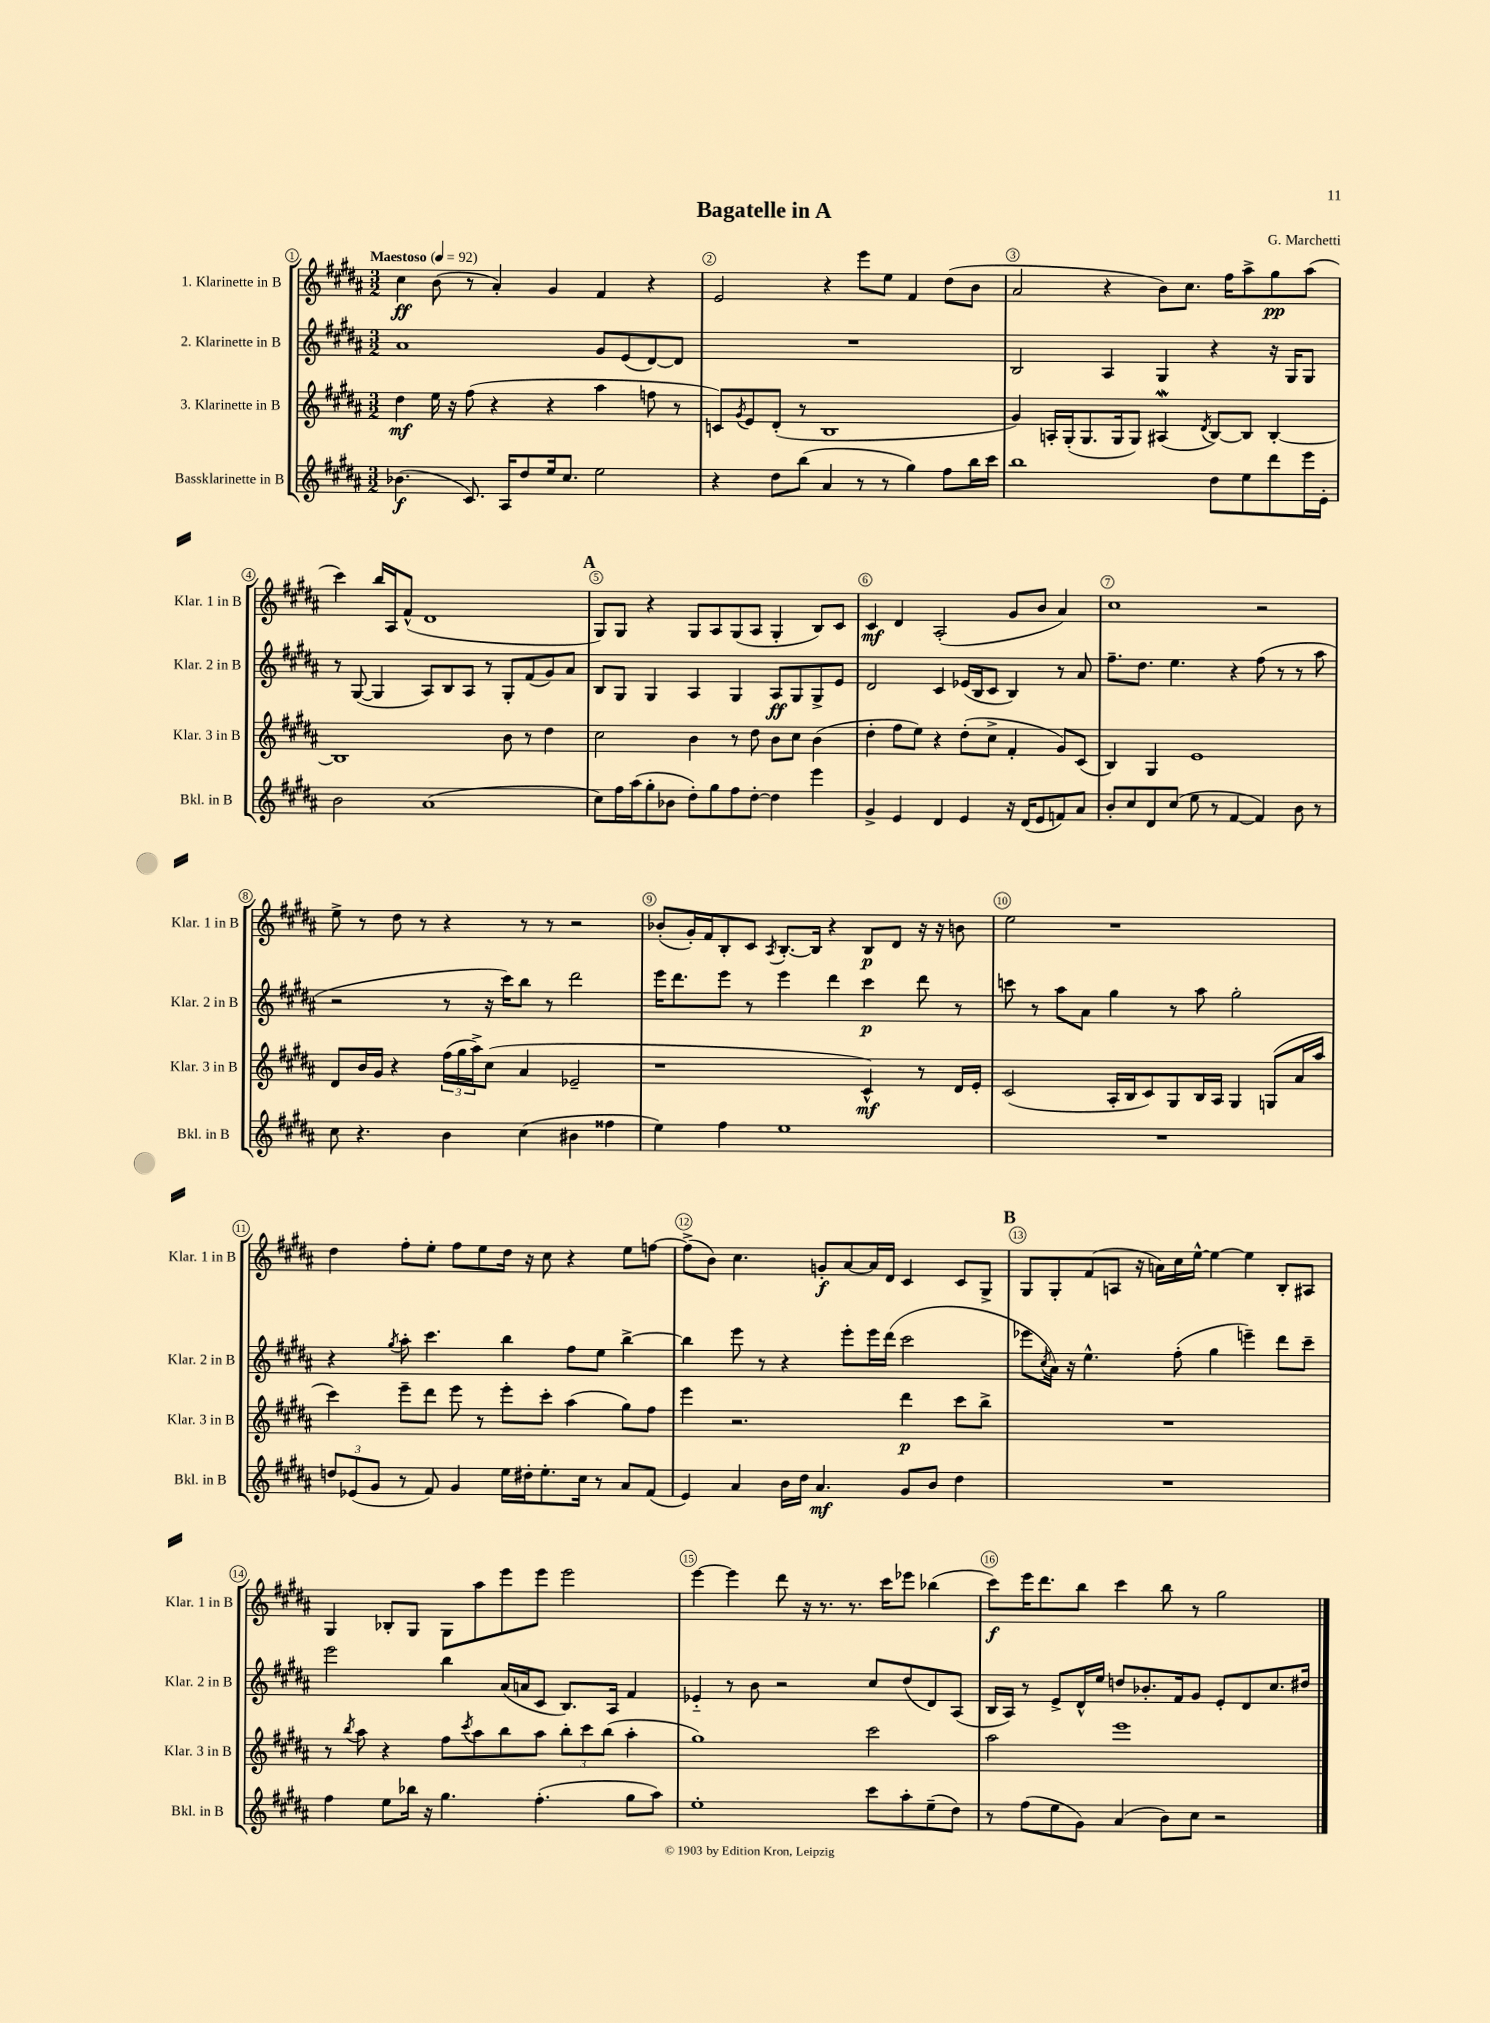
\header { title = "Bagatelle in A" composer = "G. Marchetti" }
<<
\new StaffGroup <<
\new Staff = "s0" \with { instrumentName = "1. Klarinette in B" shortInstrumentName = "Klar. 1 in B" } {
    \clef treble \key b \major \numericTimeSignature \time 3/2 \tempo "Maestoso" 4 = 92
    cis''4\ff b'8( r8 ais'4-.) gis'4 fis'4 r4 |
    e'2 r4 e'''8 e''8 fis'4 dis''8( b'8 |
    ais'2 r4 b'8) cis''8. fis''16 ais''8-> gis''8\pp ais''8( |
    cis'''4) b''16 ais16 fis'8-^( dis'1 |
    \mark \markup { \bold "A" } gis8) gis8 r4 gis8 ais8 gis8( ais8 gis4-. b8) cis'8 |
    cis'4\mf dis'4 ais2-.( gis'8 b'8 ais'4) |
    cis''1 r2 |
    e''8-> r8 dis''8 r8 r4 r8 r8 r2 |
    bes'8-.( gis'16-.) fis'16 b8-. cis'8 \acciaccatura { ais8 } b8.~-. b16 r4 b8\p dis'8 r16 r16 b'8 |
    e''2 r1 |
    dis''4 fis''8-. e''8-. fis''8 e''8 dis''16 r16 cis''8 r4 e''8 f''8~ |
    f''8->( b'8) cis''4. g'8-.\f ais'8~ ais'16 dis'16 cis'4 cis'8 gis8-> |
    \mark \markup { \bold "B" } gis8 gis8-. fis'8( a8 r16 a'16) cis''16 e''16~-^ e''4~ e''4 b8-. ais8 |
    gis4 bes8-. gis8 gis8 ais''8 e'''8 e'''8 e'''2 |
    e'''4~ e'''4 dis'''8 r16 r8. r8. cis'''16 ees'''8 bes''4( |
    cis'''8\f) e'''16 dis'''8. b''8 cis'''4 b''8 r8 gis''2 \bar "|." |
}
\new Staff = "s1" \with { instrumentName = "2. Klarinette in B" shortInstrumentName = "Klar. 2 in B" } {
    \clef treble \key b \major \numericTimeSignature \time 3/2
    ais'1 gis'8 e'8( dis'8~) dis'8 |
    R1. |
    b2 ais4 gis4 r4 r16 gis16 gis8 |
    r8 gis8~( gis4 ais8) b8 ais8 r8 gis8-. fis'8( gis'8) ais'8 |
    \mark \markup { \bold "A" } b8 gis8 gis4 ais4 gis4 ais8\ff gis8 gis8-> e'8 |
    dis'2 cis'4 ees'16( b16 cis'8 b4) r8 ais'8 |
    fis''8.-- dis''8. e''4. r4 fis''8( r8 r8 ais''8 |
    r2 r8 r16 cis'''16) b''8 r8 dis'''2 |
    e'''16 dis'''8. e'''8 r8 e'''4 dis'''4 cis'''4\p dis'''8 r8 |
    c'''8 r8 ais''8 ais'8 gis''4 r8 ais''8 gis''2-. |
    r4 \acciaccatura { gis''8 } ais''8-. cis'''4. b''4 fis''8 e''8 b''4~-> |
    b''4 e'''8 r8 r4 e'''8-. e'''16 dis'''16( cis'''2 |
    \mark \markup { \bold "B" } ees'''8 \acciaccatura { cis''8 } ais'16) r16 e''4.-^ fis''8-.( gis''4 e'''4--) dis'''8 cis'''8-- |
    e'''2 b''4 ais'16( a'16 cis'8 b8.) ais16 fis'4 |
    ees'4-_ r8 b'8 r2 cis''8 dis''8( dis'8) ais8( |
    b16 ais16) r8 e'8-> dis'16-^ e''16 d''8 bes'8.-. fis'16 gis'8 e'8-. dis'8 cis''8. dis''16 \bar "|." |
}
\new Staff = "s2" \with { instrumentName = "3. Klarinette in B" shortInstrumentName = "Klar. 3 in B" } {
    \clef treble \key b \major \numericTimeSignature \time 3/2
    dis''4\mf e''16 r16 fis''8( r4 r4 ais''4 f''8 r8 |
    c'8) \acciaccatura { gis'8 } e'8 dis'8-.( r8 b1 |
    gis'4) a16-. gis16-.( gis8. gis16 gis8) ais4\mordent( \acciaccatura { dis'8 } b8~) b8 b4~-. |
    b1 b'8 r8 dis''4 |
    \mark \markup { \bold "A" } cis''2 b'4 r8 dis''8 b'8 cis''8 b'4( |
    dis''4-. fis''8 e''8) r4 dis''8-.( cis''8-> fis'4-. gis'8) cis'8( |
    b4) gis4 e'1 |
    dis'8 b'16 gis'16 r4 \tuplet 3/2 { fis''16( gis''16 ais''16->) } cis''8( ais'4 ees'2-- |
    r1 cis'4-^\mf) r8 dis'16 e'16-. |
    cis'2( ais16-. b16 cis'8) gis8 b16 ais16 gis4 g8( ais'16 ais''16 |
    cis'''4) e'''8-- dis'''8 e'''8 r8 e'''8-. cis'''8-. ais''4( gis''8) fis''8 |
    e'''4 r2. dis'''4\p cis'''8 b''8-> |
    \mark \markup { \bold "B" } R1. |
    r8 \acciaccatura { b''8 } ais''8 r4 fis''8 \acciaccatura { cis'''8 } ais''8 b''8 ais''8 \tuplet 3/2 { b''8-. cis'''8 b''8( } ais''4-. |
    gis''1) cis'''2 |
    ais''2 e'''1 \bar "|." |
}
\new Staff = "s3" \with { instrumentName = "Bassklarinette in B" shortInstrumentName = "Bkl. in B" } {
    \clef treble \key b \major \numericTimeSignature \time 3/2
    bes'4.\f( cis'8.) ais16 dis''8 e''16 cis''8. e''2 |
    r4 dis''8 b''8( ais'4 r8 r8 gis''4) fis''8 b''16 cis'''16 |
    b''1 dis''8 e''8 dis'''8 e'''16 e'16-. |
    b'2 ais'1( |
    \mark \markup { \bold "A" } cis''8) fis''16 ais''16( gis''8-. bes'8 dis''8-.) gis''8 fis''8 dis''8~-. dis''4 e'''4 |
    gis'4-> e'4 dis'4 e'4 r16 dis'16( e'8 f'8) ais'8 |
    b'8-. cis''8 dis'8 cis''8( e''8 r8 fis'4~ fis'4) b'8 r8 |
    cis''8 r4. b'4 cis''4( bis'4 fisis''4 |
    e''4) fis''4 e''1 |
    R1. |
    \tuplet 3/2 { d''8 ees'8( gis'8 } r8 fis'8) gis'4 e''16 dis''16-. e''8.-. cis''16 r8 ais'8 fis'8( |
    e'4) ais'4 b'16 dis''16 ais'4.\mf gis'8 b'8 dis''4 |
    \mark \markup { \bold "B" } R1. |
    fis''4 e''8 bes''16 r16 gis''4. fis''4.-.( gis''8 ais''8) |
    e''1-. cis'''8 ais''8-. e''8--( dis''8) |
    r8 fis''8( e''8 gis'8) ais'4( b'8) cis''8 r2 \bar "|." |
}
>>
>>
\layout { \context { \Score \override BarNumber.break-visibility = ##(#f #t #t) barNumberVisibility = #all-bar-numbers-visible \override BarNumber.stencil = #(make-stencil-circler 0.1 0.3 ly:text-interface::print) } }
